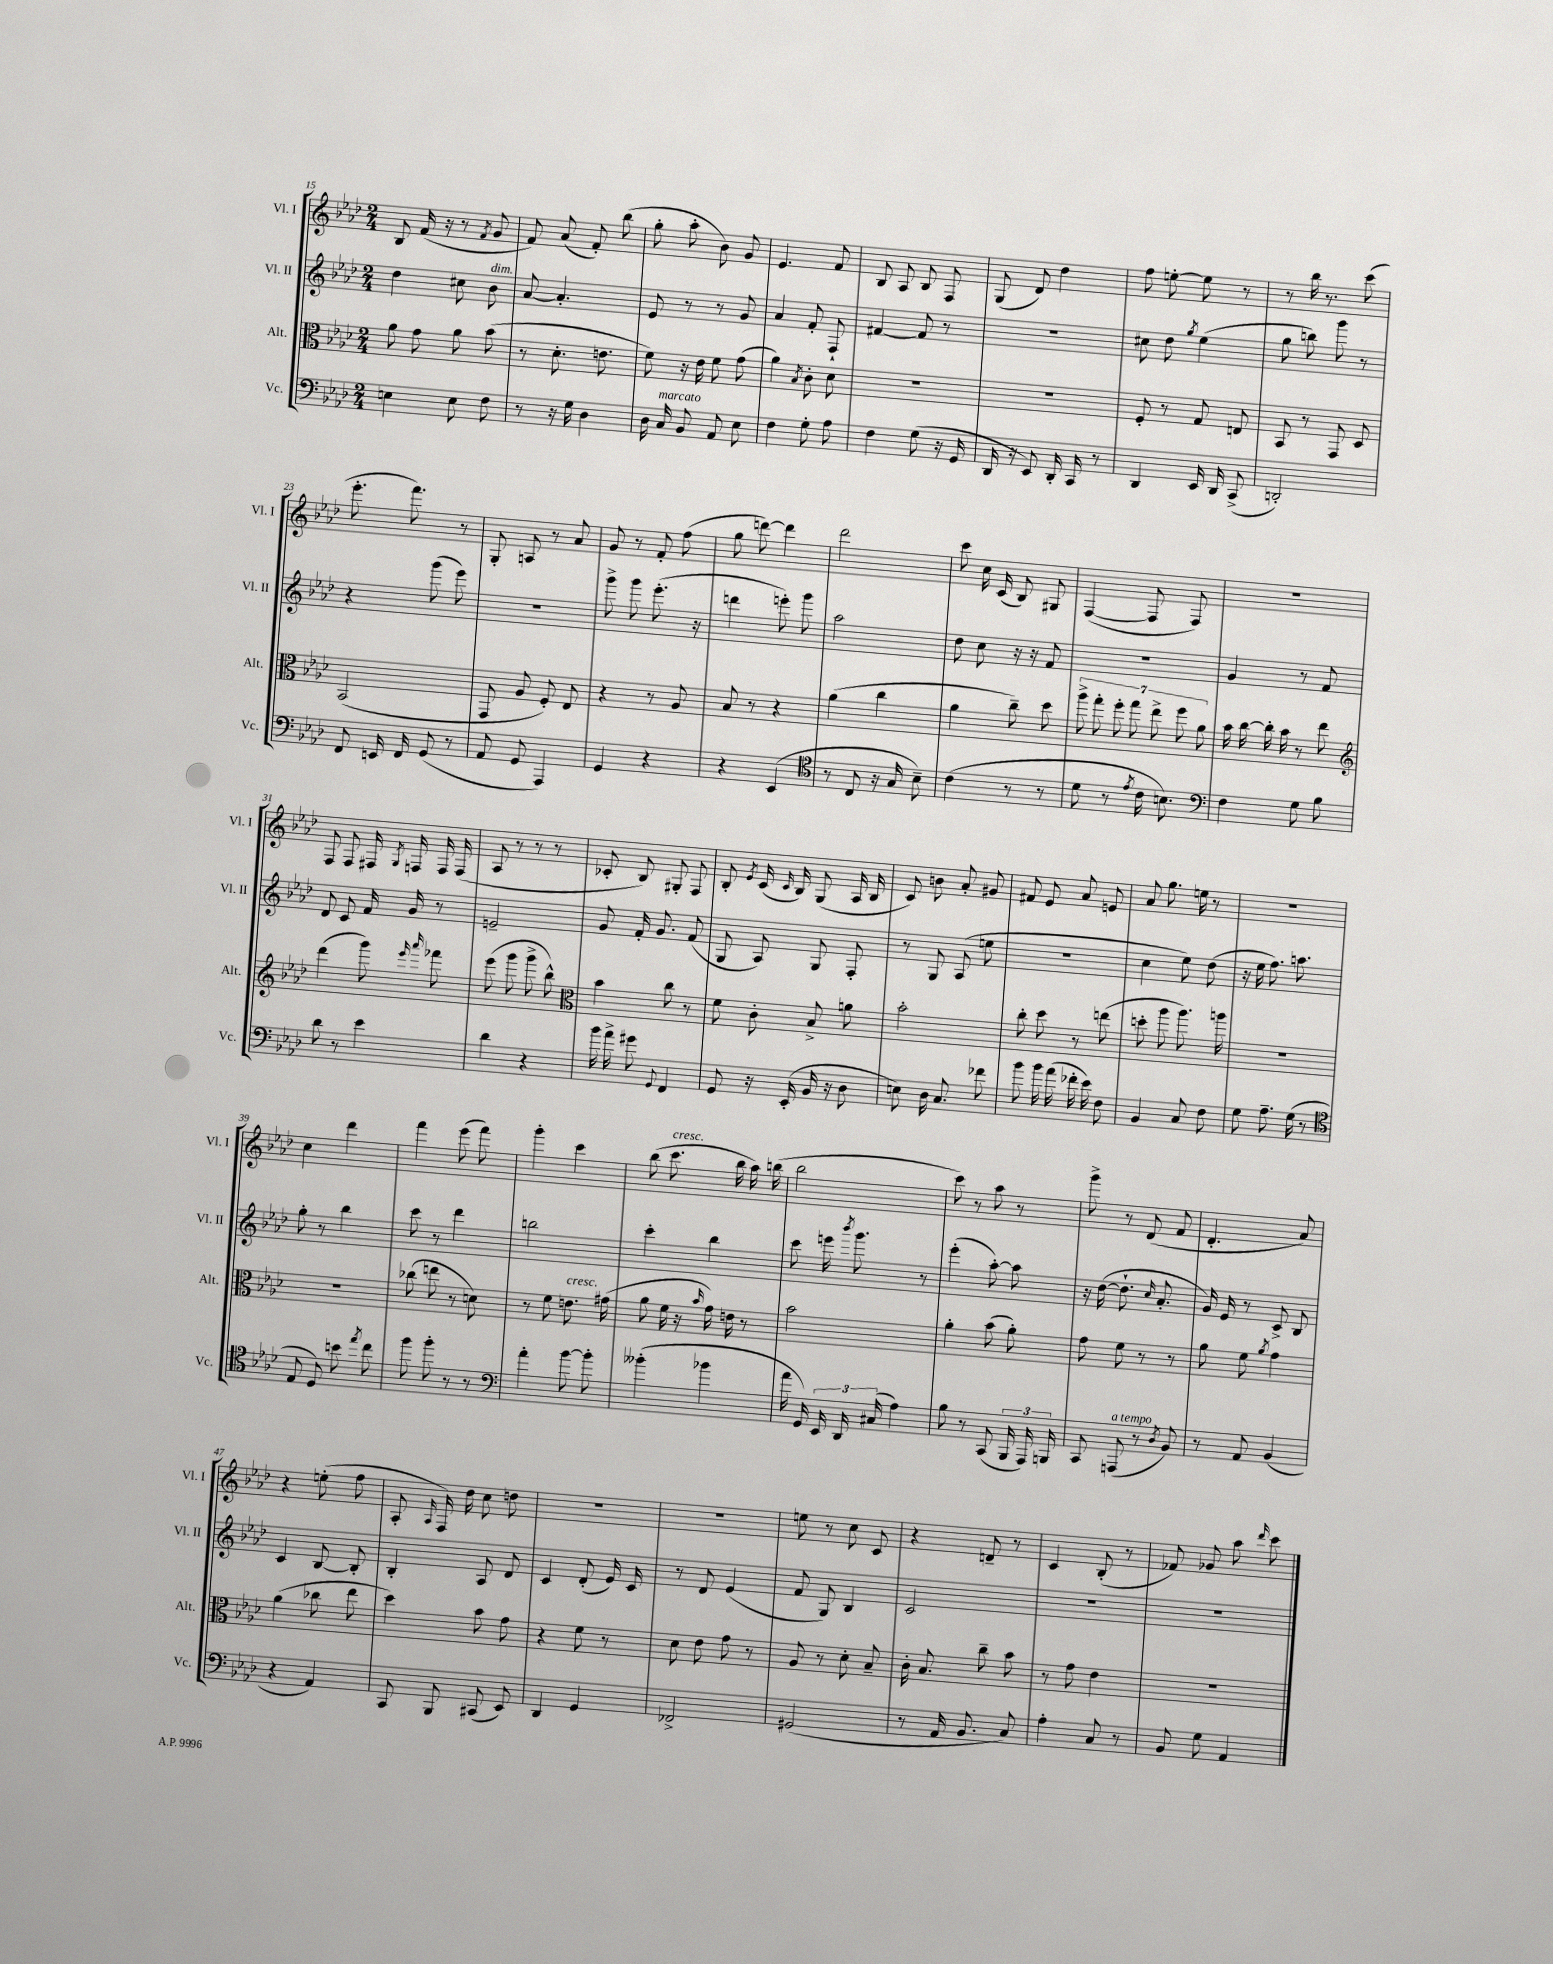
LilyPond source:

<<
\new StaffGroup <<
\new Staff = "s0" \with { instrumentName = "Vl. I" shortInstrumentName = "Vl. I" } {
    \clef treble \key aes \major \numericTimeSignature \time 2/4
    \autoBeamOff bes8 f'16( r16 r8 \acciaccatura { f'8 } g'8 |
    f'8) aes'8( f'8-.) bes''8( |
    g''8-. aes''8-. bes'8) g'8 |
    ees'4. f'8 |
    bes8 aes8 bes8 f8 |
    g8( des'8) des''4 |
    f''8 e''8~-. e''8 r8 |
    r8 bes''16 r8. c'''8( |
    ees'''8.-. f'''8.) r8 |
    g8-. a8 r8 aes'8 |
    g'8 r8 f'8-. f''8( |
    g''8 d'''8~) d'''4 |
    des'''2 |
    c'''8 c''16 c'16( bes8) gis8 |
    f4~( f8 f8) |
    R2 |
    f8 f8 fis16 \acciaccatura { g8 } f16 f16 f16( |
    aes8 r8 r8 r8 |
    ces'8-. bes8) gis8-. f8 |
    bes8-. \acciaccatura { ees'8 } c'16( \grace { c'16 } bes16) g8( aes16 bes16 |
    c'8) b'8 aes'8-. gis'8 |
    fis'8 ees'8 aes'8 e'8 |
    aes'8 g''8. e''16 r8 |
    R2 |
    c''4 des'''4 |
    f'''4 ees'''8( f'''8) |
    g'''4-. c'''4 |
    bes''8( c'''8.^\markup { \italic "cresc." } bes''16 aes''16) b''16( |
    bes''2 |
    c'''8) r8 aes''8 r8 |
    g'''8-> r8 des'8( f'8 |
    des'4.-. aes'8) |
    r4 e''8-.( f''8 |
    aes8-. \grace { aes16 } f16) des''16 c''8 d''8 |
    r2 |
    R2 |
    e''8 r8 c''8 c'8 |
    r4 d'8-- r8 |
    c'4 bes8-.( r8 |
    fes'8) ges'8 aes''8 \grace { des'''16 } c'''8 \bar "|." |
}
\new Staff = "s1" \with { instrumentName = "Vl. II" shortInstrumentName = "Vl. II" } {
    \clef treble \key aes \major \numericTimeSignature \time 2/4
    \autoBeamOff des''4 cis''8 bes'8^\markup { \italic "dim." } |
    aes'8~ aes'4.-. |
    ees'8 r8 r8 g'8 |
    aes'4 f'8-. f8-! |
    fis'4~ fis'8 r8 |
    r2 |
    cis''8 des''8 \acciaccatura { g''8 } ees''4( |
    g''8 b''8) g'''8 r8 |
    r4 g'''8( ees'''8) |
    R2 |
    g'''8-> g'''8 ees'''8.-.( r16 |
    d'''4 e'''8-.) g'''8 |
    aes''2 |
    des''8 c''8 r16 r16 f'8 |
    r2 |
    g'4 r8 f'8 |
    des'8 c'8 f'16 g'16 r8 |
    e'2-- |
    g'8 f'16-. g'8. f'8( |
    g8 aes8) g8 f8-. |
    r8 g8 aes8( e''8 |
    r2 |
    c''4 ees''8) des''8( |
    r16 ees''16 f''8.) a''8. |
    g''8-. r8 bes''4 |
    c'''8 r8 des'''4 |
    b''2 |
    c'''4-. bes''4 |
    c'''8 e'''16 \acciaccatura { bes'''8 } g'''8. r8 |
    ees'''4-.( aes''8~-.) aes''8 |
    r16 des''16~( des''8.-! \grace { c''16 } aes'8.-. |
    g'16) ees'16 r8 c'8-> bes8 |
    c'4 bes8~ bes8-. |
    bes4-. aes8 des'8 |
    c'4 des'8-.( ees'16) c'16 |
    r8 des'8 ees'4( |
    f'8 g8) bes4 |
    c'2 |
    R2 |
    R2 \bar "|." |
}
\new Staff = "s2" \with { instrumentName = "Alt." shortInstrumentName = "Alt." } {
    \clef alto \key aes \major \numericTimeSignature \time 2/4
    \autoBeamOff aes'8 g'8 aes'8 bes'8( |
    r8 des'8.-. e'8. |
    f'8) r16 ees'16 f'8 g'8( |
    aes'4) \acciaccatura { bes8 } c'8-. des'8 |
    R2 |
    R2 |
    f8-. r8 g8 e8 |
    bes,8 r8 g,8 des8 |
    bes,2( |
    g,8 aes8 f8-.) ees8 |
    r4 r8 aes8 |
    bes8 r8 r4 |
    aes'4( c''4 |
    aes'4 c''8--) des''8 |
    \tuplet 7/4 { aes''8-> g''8-. f''8-. g''8 ees''8-> f''8 aes'8 } |
    bes'16 c''16~ c''16-. bes'16 r8 ees''8 |
    \clef treble des'''4( g'''8) \grace { ees'''16 aes'''16 } fes'''8 |
    ees'''8( g'''8 g'''8-> bes''8-^) |
    \clef alto bes'4 c''8 r8 |
    f'8 c'8-. bes8-> a'8 |
    bes'2-. |
    c''8-. des''8 r8 e''8( |
    d''8-. aes''8 aes''8.) a''16 |
    R2 |
    R2 |
    ces''8( e''8 r8 d'8) |
    r8 f'8 e'8.^\markup { \italic "cresc." } gis'16( |
    aes'8 f'16 r16 \grace { bes'16 } g'16) e'16 r8 |
    bes'2 |
    aes'4-. bes'8( aes'8-.) |
    g'8 f'8 r8 r8 |
    aes'8 f'8 \acciaccatura { aes'8 } g'4 |
    aes'4( ces''8 ees''8 |
    des''4) bes'8 g'8 |
    r4 f'8 r8 |
    des'8 ees'8 g'8 r8 |
    aes8 r8 des'8-. bes8-- |
    c'16-. bes8. c''8-- bes'8 |
    r8 g'8 ees'4 |
    r2 \bar "|." |
}
\new Staff = "s3" \with { instrumentName = "Vc." shortInstrumentName = "Vc." } {
    \clef bass \key aes \major \numericTimeSignature \time 2/4
    \autoBeamOff e4 e8 f8 |
    r8 r16 g16 des4 |
    des16 c16^\markup { \italic "marcato" } bes,8 aes,8 ees8 |
    f4 g8-. aes8 |
    f4 g8( r16 g,16 |
    des,16 r16 ees,8) des,16-. c,16 r8 |
    des,4 ees,16 des,16 c,8->( |
    d,2-.) |
    f,8 e,16 f,16 g,8( r8 |
    aes,8 g,8 aes,,4) |
    g,4 r4 |
    r4 ees,4( |
    \clef tenor r8 c8 r16 g16 bes8--) |
    c'4( r8 r8 |
    des'8 r8 \acciaccatura { ees'8 } c'16 b8.) |
    \clef bass f4 g8 bes8 |
    des'8 r8 ees'4 |
    des'4 r4 |
    bes'16 aes'16-> gis'8 \appoggiatura { g,8 } f,4 |
    g,8 r16 ees,16-.( bes,16 r16 des8 |
    e8) des16 c8. fes'8 |
    bes'8 bes'16 aes'16( fes'16-. ees'16) f8 |
    bes,4 c8 f8 |
    g8 aes8.-- g16( r8 |
    \clef tenor ees8 des8) b'8 \acciaccatura { ees''8 } c''8 |
    f''8 f''8-. r8 r8 |
    \clef bass aes'4-. bes'8~ bes'8-. |
    beses'4-.( bes'4 |
    aes'16 g,16) \tuplet 3/2 { ees,16 des,16 cis16( } aes4) |
    bes8 r8 c,8( \tuplet 3/2 { bes,,16 aes,,16) b,,16 } |
    c,8 a,,8^\markup { \italic "a tempo" }( r8 \acciaccatura { des8 } bes,8) |
    r8 aes,8 bes,4( |
    r4 aes,4) |
    c,8 bes,,8 cis,8( ees,8) |
    des,4 g,4 |
    fes,2-> |
    gis,2( |
    r8 aes,16 bes,8. c8) |
    aes4-. c8 r8 |
    bes,8 g8 aes,4 \bar "|." |
}
>>
>>
\layout { \context { \Score currentBarNumber = #15 } }
